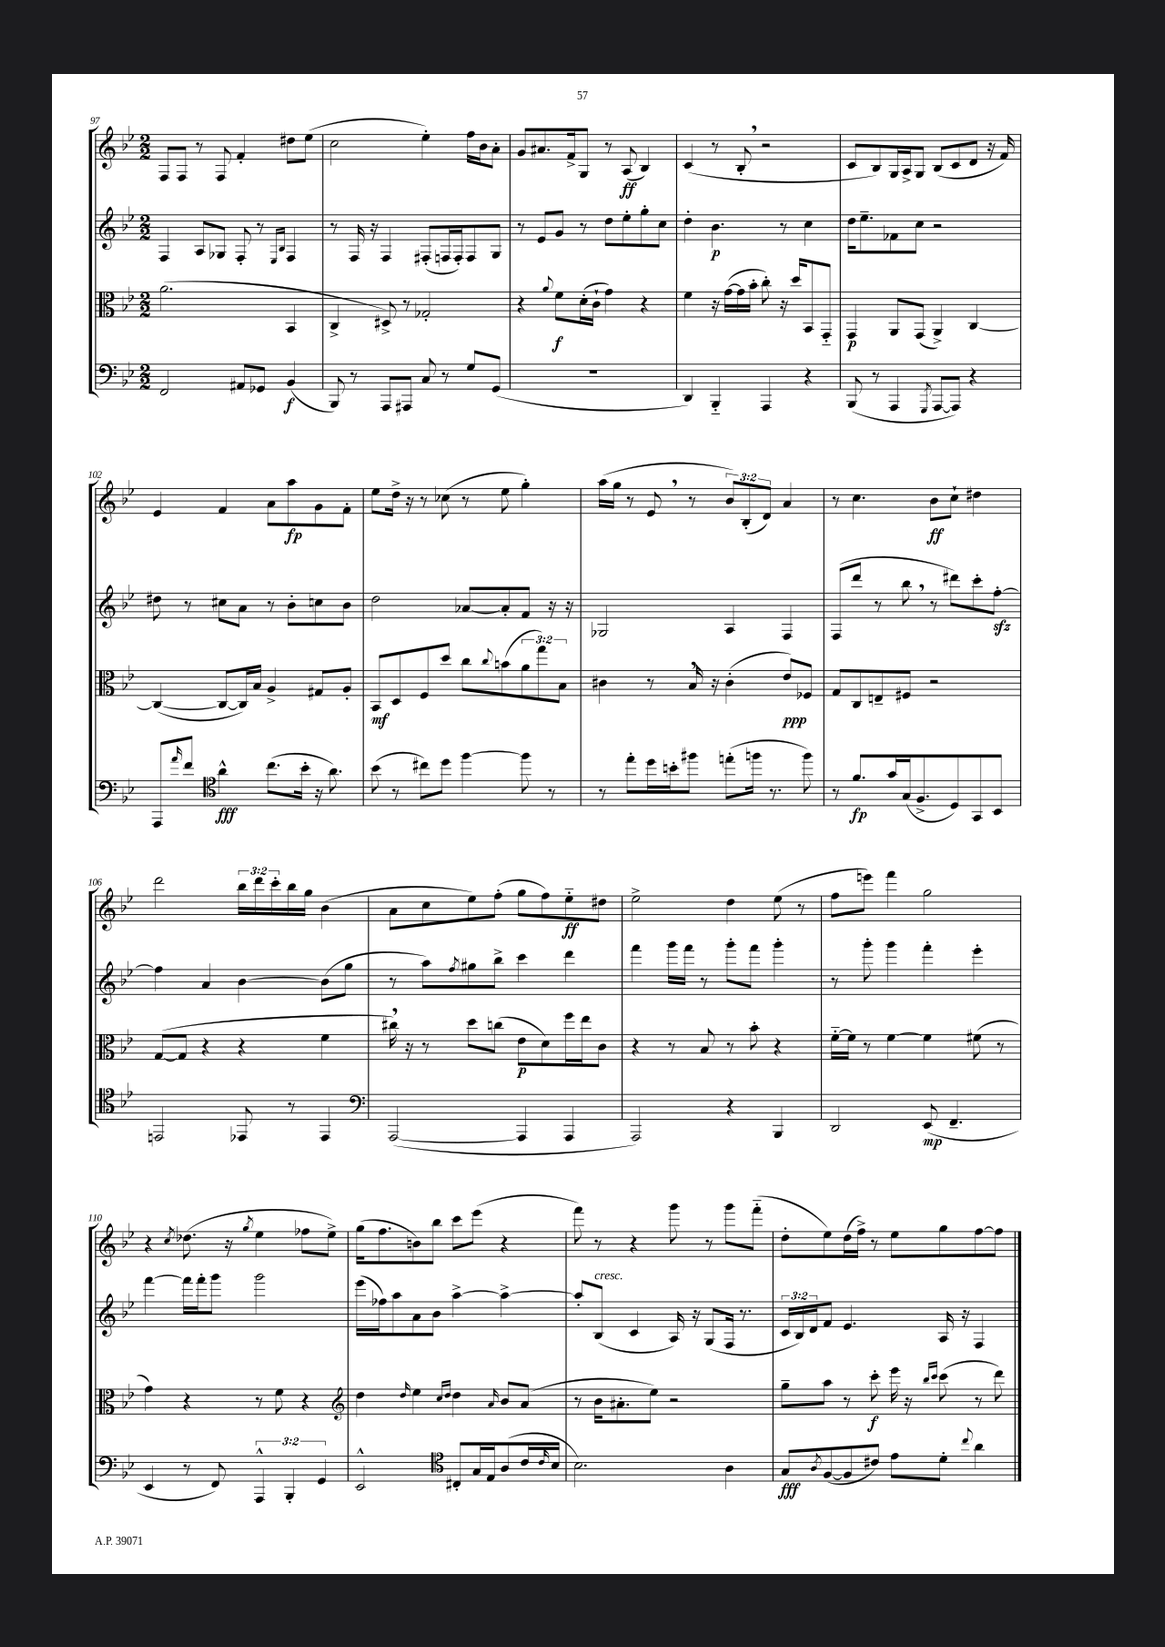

**kern	**dynam	**kern	**dynam	**kern	**dynam	**kern	**dynam
*part4	*part4	*part3	*part3	*part2	*part2	*part1	*part1
*staff4	*staff4	*staff3	*staff3	*staff2	*staff2	*staff1	*staff1
*clefF4	*	*clefC3	*	*clefG2	*	*clefG2	*
*k[b-e-]	*	*k[b-e-]	*	*k[b-e-]	*	*k[b-e-]	*
*M2/2	*	*M2/2	*	*M2/2	*	*M2/2	*
=97	=97	=97	=97	=97	=97	=97	=97
2FF/	.	(2.a\	.	4F/	.	8F/L	.
.	.	.	.	.	.	8F/J	.
.	.	.	.	8A/L	.	8r	.
.	.	.	.	8G-X/J	.	8F/	.
8AA#X/L	.	.	.	8F'/	.	4f'/	.
8GG-X/J	.	.	.	8r	.	.	.
.	.	.	.	16qqE-/LL	.	.	.
.	.	.	.	16qqB-/JJ	.	.	.
(4BB-/	f	4BB-/	.	4F/	.	8dd#X\L	.
.	.	.	.	.	.	(8ee-\J	.
=98	=98	=98	=98	=98	=98	=98	=98
8BBB-/)	.	4C^/	.	8r	.	2cc\	.
8r	.	.	.	16F/	.	.	.
.	.	.	.	16r	.	.	.
8AAA/L	.	8D#X^/)	.	4F/	.	.	.
8AAA#X/J	.	8r	.	.	.	.	.
8C/	.	2G-X'/	.	(8F#X'/L	.	4ee-'\)	.
8r	.	.	.	16Fn/L	.	.	.
.	.	.	.	16F'/J)	.	.	.
8G/L	.	.	.	8F/	.	16ff\LL	.
.	.	.	.	.	.	16b-\J	.
(8GG/J	.	.	.	8G/J	.	8a'\J	.
=99	=99	=99	=99	=99	=99	=99	=99
1r	.	4r	.	8r	.	8g/L	.
.	.	.	.	8e-/L	.	8.a#X/	.
.	.	8qqa/	.	.	.	.	.
.	.	8f\L	f	8g/J	.	.	.
.	.	.	.	.	.	16f^/k	.
.	.	(16d'\L	.	8r	.	8G/J	.
.	.	16c`\JJ	.	.	.	.	.
.	.	4g\)	.	8dd\L	.	8r	.
.	.	.	.	8ee-'\	.	(8A/	ff
.	.	4r	.	8gg'\	.	4B-/)	.
.	.	.	.	8cc\J	.	.	.
=100	=100	=100	=100	=100	=100	=100	=100
4DD/)	.	4f\	.	4dd'\	.	(4c/	.
4BBB-/	.	16r	.	4.b-\	p	8r	.
.	.	([16g\LL	.	.	.	.	.
.	.	16g\]	.	.	.	8B-',/	.
.	.	16b-'\JJ	.	.	.	.	.
4AAA/	.	8cc'\)	.	.	.	2r	.
.	.	16r	.	8r	.	.	.
.	.	16dd/KL	.	.	.	.	.
4r	.	8BB-/	.	4cc\	.	.	.
.	.	8GG/J	.	.	.	.	.
=101	=101	=101	=101	=101	=101	=101	=101
(8BBB-/	.	4GG/	p	16dd\KL	.	8c/L	.
.	.	.	.	8.ee-~\	.	.	.
8r	.	.	.	.	.	8B-/)	.
4AAA/	.	8AA/L	.	8f-X\	.	16G/L	.
.	.	.	.	.	.	16A^/J	.
.	.	(8GG/J	.	8cc\J	.	8G/J	.
8qGGG/	.	.	.	.	.	.	.
[8AAA/L	.	4AA^/)	.	2r	.	(8B-/L	.
8AAA/J])	.	.	.	.	.	8c/	.
4r	.	[4C/	.	.	.	8d/J	.
.	.	.	.	.	.	16r	.
.	.	.	.	.	.	16f/)	.
!!LO:LB:g=z
=102	=102	=102	=102	=102	=102	=102	=102
8AAA/L	.	(4C/_	.	8dd#X\	.	4e-/	.
16qqa/	.	.	.	.	.	.	.
8f/J	.	.	.	8r	.	.	.
*clefC4	*	*	*	*	*	*	*
4a^^\	fff	8C/L_	.	8cc#X\L	.	4f/	.
.	.	16C/L])	.	8a\J	.	.	.
.	.	16B-/JJ	.	.	.	.	.
(8.cc\L	.	4A^/	.	8r	.	8a\L	.
.	.	.	.	8b-'\L	.	8aa\	fp
16b-'\Jk	.	.	.	.	.	.	.
16r	.	8G#X/L	.	8ccn\	.	8g\	.
8.a\)	.	.	.	.	.	.	.
.	.	8A'/J	.	8b-\J	.	8f'\J	.
=103	=103	=103	=103	=103	=103	=103	=103
(8b-\	.	8BB-/L	mf	2dd\	.	8ee-\L	.
8r	.	8D/	.	.	.	16dd^\Jk	.
.	.	.	.	.	.	16r	.
8cc#X\L)	.	8F/	.	.	.	8r	.
8dd\J	.	8dd/J	.	.	.	(8cc-X\	.
[4ff\	.	8cc\L	.	[8a-X/L	.	8r	.
.	.	8qqcc/	.	.	.	.	.
.	.	(8bn\	.	8a-'/]	.	8ee-\	.
8ff\]	.	12a\	.	8f/J	.	4gg'\)	.
.	.	12gg\)	.	.	.	.	.
8r	.	.	.	16r	.	.	.
.	.	12B-\J	.	.	.	.	.
.	.	.	.	16r	.	.	.
=104	=104	=104	=104	=104	=104	=104	=104
8r	.	4c#X\	.	2G-X/	.	(16aa\LL	.
.	.	.	.	.	.	16gg\JJ	.
8ee-'\L	.	.	.	.	.	8r	.
16dd\L	.	8r	.	.	.	8e-,/	.
16bn'\J	.	.	.	.	.	.	.
8ff#X\J	.	16B-,/	.	.	.	8r	.
.	.	16r	.	.	.	.	.
(8een'\L	.	(4c#'\	.	4A/	.	12b-/L)	.
.	.	.	.	.	.	(12B-'/	.
16ffn\Jk	.	.	.	.	.	.	.
.	.	.	.	.	.	12d/J)	.
8.r	.	.	.	.	.	.	.
.	.	8e-/L)	ppp	4F/	.	4a/	.
8ff\)	.	8F-X/J	.	.	.	.	.
=105	=105	=105	=105	=105	=105	=105	=105
8r	.	8G/L	.	(8F/L	.	8r	.
8.f/L	fp	8C/	.	8ddd/J	.	4.cc\	.
.	.	8En~/	.	8r	.	.	.
16g/L	.	.	.	.	.	.	.
(16G/J	.	8F#X/J	.	8bb-,\	.	.	.
8.F^/	.	.	.	.	.	.	.
.	.	2r	.	8r	.	8b-\L	ff
8D/)	.	.	.	8ddd#X\L)	.	8cc`\J	.
8GG/	.	.	.	8ccc'\	.	4dd#X\	.
8BB-/J	.	.	.	[8ffzz'\J	.	.	.
!!LO:LB:g=z
=106	=106	=106	=106	=106	=106	=106	=106
2EEn/	.	([8G/L	.	4ff\]	.	2ddd\	.
.	.	8G/J]	.	.	.	.	.
.	.	4r	.	4a/	.	.	.
8EE-X/	.	4r	.	[4b-\	.	24bb-\LL	.
.	.	.	.	.	.	24ddd\	.
.	.	.	.	.	.	24ccc'\	.
8r	.	.	.	.	.	16bb-\	.
.	.	.	.	.	.	16gg\JJ	.
4EE-/	.	4f\	.	(8b-\L]	.	(4b-\	.
.	.	.	.	8gg\J	.	.	.
=107	=107	=107	=107	=107	=107	=107	=107
*clefF4	*	*	*	*	*	*	*
([2AAA/	.	16cc#X,\)	.	8r	.	8a\L	.
.	.	16r	.	.	.	.	.
.	.	8r	.	8aa\L)	.	8cc\	.
.	.	.	.	8qff/	.	.	.
.	.	8dd\L	.	8gg#X\	.	8ee-\)	.
.	.	(8ccn\J	.	8bb-^\J	.	(8ff'\J	.
4AAA/]	.	8e-\L	p	4ccc\	.	8gg\L	.
.	.	8d\)	.	.	.	8ff\)	.
4AAA/	.	16ff\L	.	4ddd\	.	8ee-\	ff
.	.	16ee-\J	.	.	.	.	.
.	.	8c\J	.	.	.	8dd#X\J	.
=108	=108	=108	=108	=108	=108	=108	=108
2AAA/)	.	4r	.	4fff\	.	2ee-^\	.
.	.	8r	.	16ggg\LL	.	.	.
.	.	.	.	16fff\JJ	.	.	.
.	.	8B-/	.	8r	.	.	.
4r	.	8r	.	8ggg'\L	.	4dd\	.
.	.	8b-'\	.	8fff\J	.	.	.
4BBB-/	.	4r	.	4ggg'\	.	(8ee-\	.
.	.	.	.	.	.	8r	.
=109	=109	=109	=109	=109	=109	=109	=109
2DD/	.	[16f\LL	.	8r	.	8ff\L	.
.	.	16f\JJ]	.	.	.	.	.
.	.	8r	.	8ggg'\	.	8eeen\J)	.
.	.	[4f\	.	4ggg\	.	4fff\	.
(8EE-/	mp	4f\]	.	4fff'\	.	2gg\	.
4.FF~/	.	.	.	.	.	.	.
.	.	(8f#X\	.	4eee-'\	.	.	.
.	.	8r	.	.	.	.	.
!!LO:LB:g=z
=110	=110	=110	=110	=110	=110	=110	=110
4EE-/	.	4g\)	.	[4fff\	.	4r	.
.	.	.	.	.	.	8qcc/	.
8r	.	4r	.	16fff\LL]	.	(8.dd-X\	.
.	.	.	.	16fff'\J	.	.	.
8FF/)	.	.	.	8ggg\J	.	.	.
.	.	.	.	.	.	16r	.
.	.	.	.	.	.	8qgg/	.
6AAA^^/	.	8r	.	2ggg\	.	4ee-\	.
.	.	8f\	.	.	.	.	.
6BBB-'/	.	.	.	.	.	.	.
.	.	4r	.	.	.	8ff-X\L	.
6GG/	.	.	.	.	.	.	.
.	.	.	.	.	.	8ee-^\J)	.
=111	=111	=111	=111	=111	=111	=111	=111
*	*	*clefG2	*	*	*	*	*
2EE-^^/	.	4dd\	.	(16eee-\LL	.	(16gg\KL	.
.	.	.	.	16ff-X\J)	.	8.ff\	.
.	.	.	.	8aa\	.	.	.
.	.	16qqdd/	.	.	.	.	.
.	.	4ee-\	.	8a\	.	8bn\)	.
.	.	.	.	8b-\J	.	8bb-\J	.
*clefC4	*	*	*	*	*	*	*
.	.	16qqcc/LL	.	.	.	.	.
.	.	16qqdd/JJ	.	.	.	.	.
8C#X'/L	.	4dd\	.	[4aa^\	.	8ccc\L	.
16G/L	.	.	.	.	.	(8eee-\J	.
16E-/J	.	.	.	.	.	.	.
.	.	16qqa/	.	.	.	.	.
(8A/	.	8b-/L	.	4aa^\_	.	4r	.
16c/L	.	(8a/J	.	.	.	.	.
16qqc/	.	.	.	.	.	.	.
16B-/JJ	.	.	.	.	.	.	.
=112	=112	=112	=112	=112	=112	=112	=112
2.B-\)	.	8r	.	8aa'/L]	.	8fff\)	.
!	!	!	!	!LO:TX:a:i:t=cresc.	!	!	!
.	.	16b-\KL	.	(8B-/J	.	8r	.
.	.	8.a#X'\	.	.	.	.	.
.	.	.	.	4c/	.	4r	.
.	.	8ee-\J)	.	.	.	.	.
.	.	2r	.	16A/)	.	8ggg\	.
.	.	.	.	16r	.	.	.
.	.	.	.	(8G/L	.	8r	.
4A\	.	.	.	16F/Jk	.	8ggg\L	.
.	.	.	.	8.r	.	.	.
.	.	.	.	.	.	(8fff\J	.
=113	=113	=113	=113	=113	=113	=113	=113
8G/L	fff	8gg~\L	.	24c/LL	.	8dd'\L	.
.	.	.	.	24B-/)	.	.	.
.	.	.	.	24d/J	.	.	.
8qA/	.	.	.	.	.	.	.
([8F/	.	8aa\J	.	8f/J	.	8ee-\)	.
8F/]	.	8r	.	4.e-/	.	(16dd\L	.
.	.	.	.	.	.	16ff^\JJ)	.
8c#X/J)	.	8ccc'\	f	.	.	8r	.
8e-\L	.	16eee-\	.	.	.	8ee-\L	.
.	.	16r	.	.	.	.	.
.	.	16qqbb-/LL	.	.	.	.	.
.	.	16qqccc/JJ	.	.	.	.	.
8d'\J	.	(8ccc\	.	16A/	.	8gg\	.
.	.	.	.	16r	.	.	.
8qqcc/	.	.	.	.	.	.	.
4a\	.	8r	.	4F/	.	[8ff\	.
.	.	8ddd\)	.	.	.	8ff\J]	.
==	==	==	==	==	==	==	==
*-	*-	*-	*-	*-	*-	*-	*-
